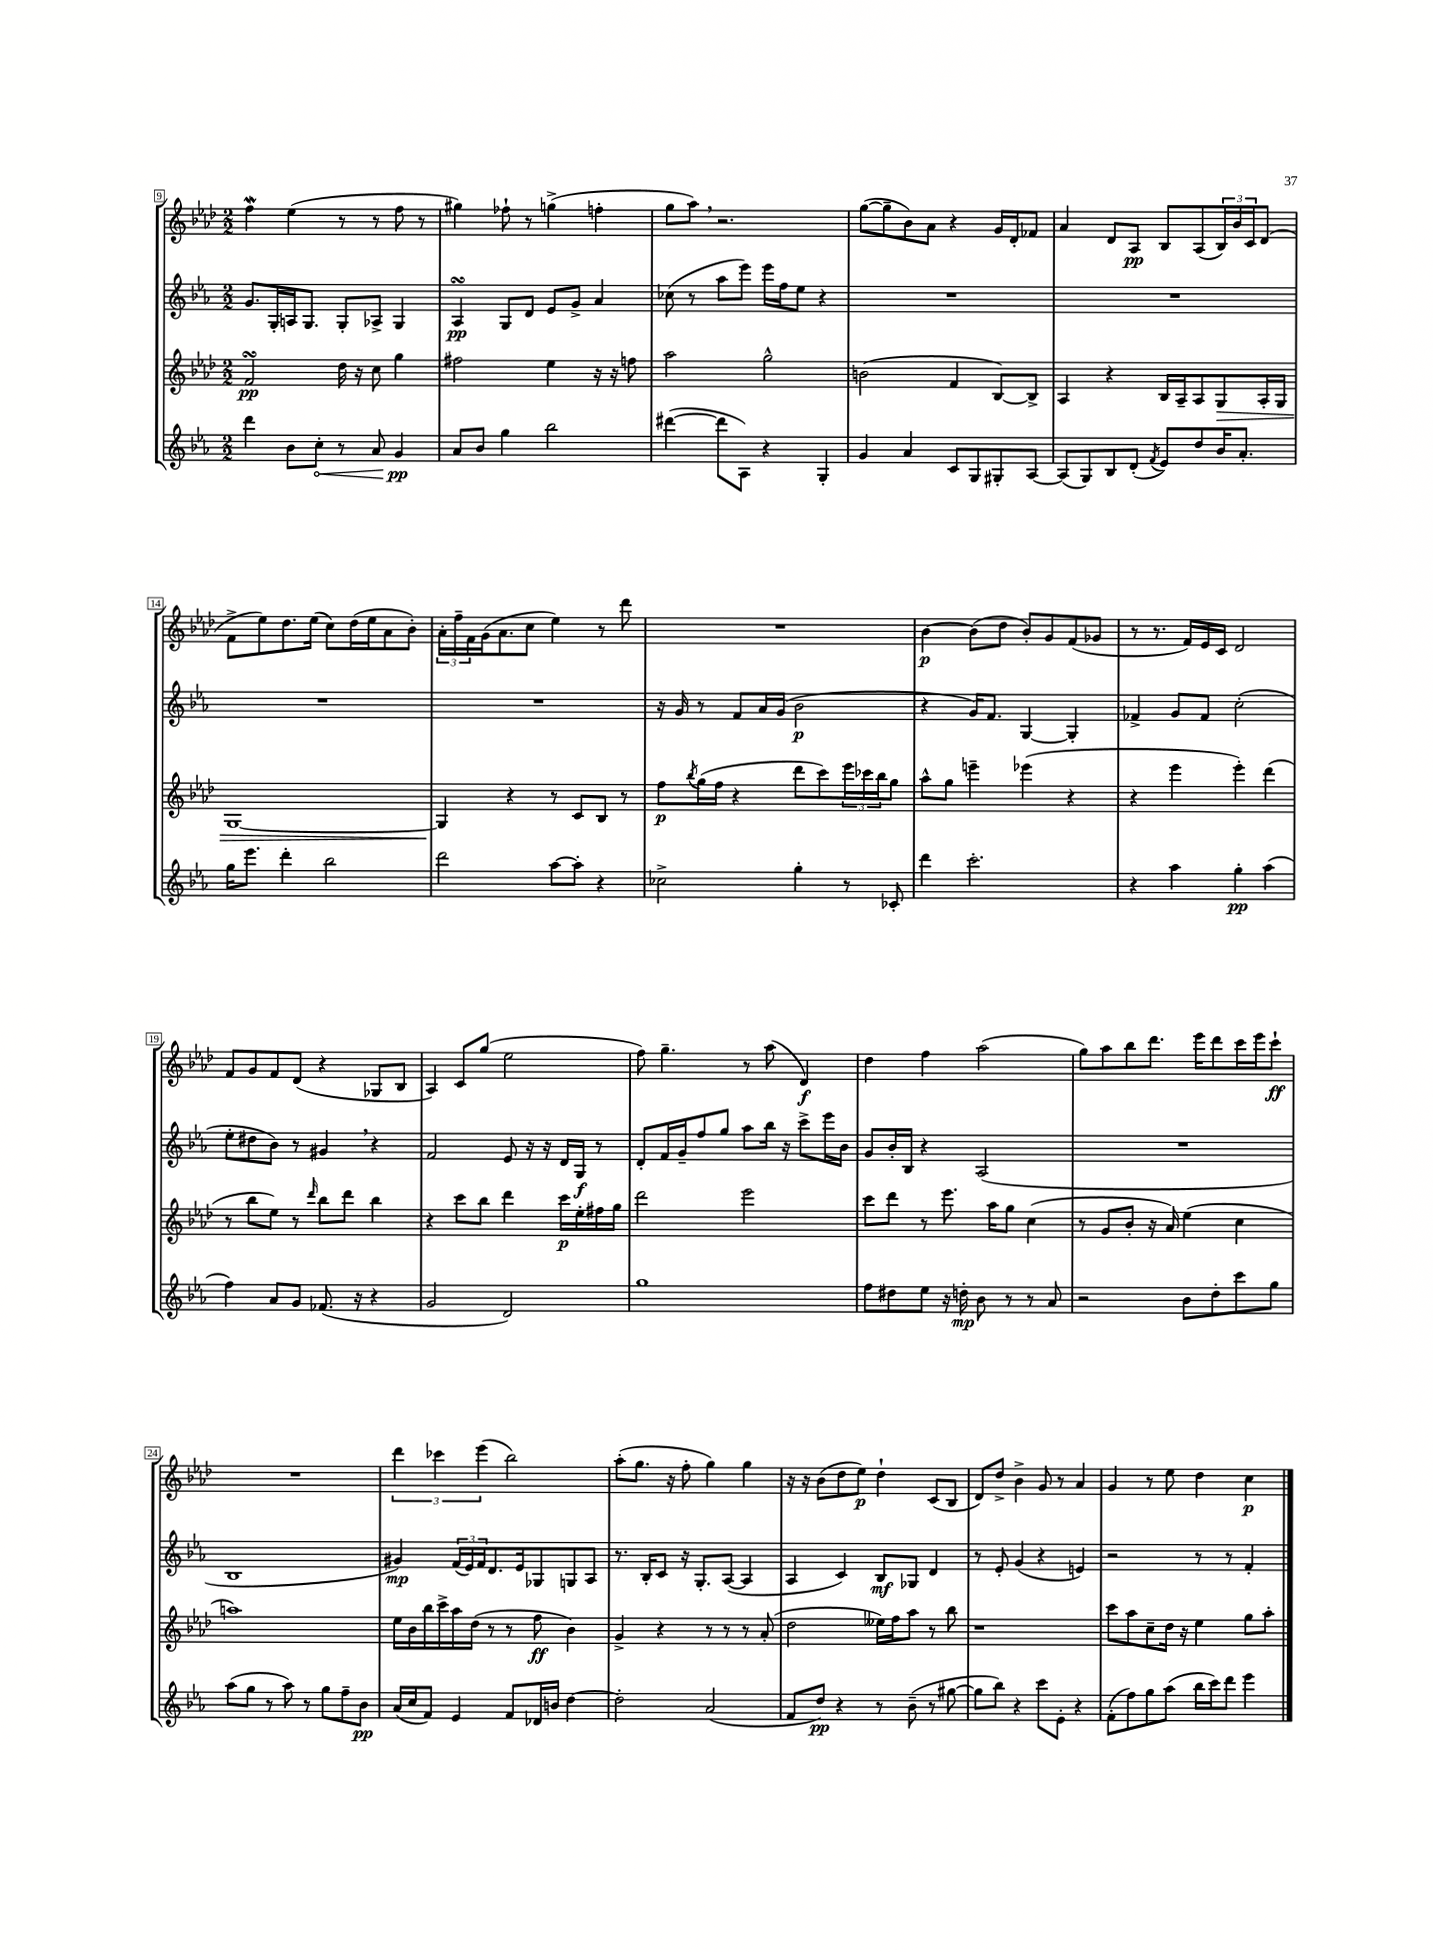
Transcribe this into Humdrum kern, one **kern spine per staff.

**kern	**kern	**kern	**kern
*staff4	*staff3	*staff2	*staff1
*clefG2	*clefG2	*clefG2	*clefG2
*k[b-e-a-]	*k[b-e-a-d-]	*k[b-e-a-]	*k[b-e-a-d-]
*M2/2	*M2/2	*M2/2	*M2/2
4ddd	2f	8.g	4ff
.	.	16G'	.
8b-	.	16A	(4ee-
.	.	8.G	.
8cc'	.	.	.
8r	16dd-	8G'	8r
.	16r	.	.
8a-	8cc	8A-^	8r
4g	4gg	4G	8ff
.	.	.	8r
=	=	=	=
8a-	2ff#	4A-	4gg#)
8b-	.	.	.
4gg	.	8G	8ff-`
.	.	8d	8r
2bb-	4ee-	8e-	(4gg^
.	.	8g^	.
.	16r	4a-	4ff'
.	16r	.	.
.	8ff	.	.
=	=	=	=
([4ddd#	2aa-	(8cc-	8gg
.	.	8r	8aa-)
8ddd#]	.	8aa-	2.r
8A-)	.	8eee-)	.
4r	2gg^^	16eee-	.
.	.	16ff	.
.	.	8ee-	.
4G'	.	4r	.
=	=	=	=
4g	(2b	1r	([8gg
.	.	.	8gg~]
4a-	.	.	8b-)
.	.	.	8a-
8c	4f	.	4r
8G	.	.	.
8G#'	[8B-)	.	16g
.	.	.	16d-'
[8A-	8B-^]	.	8f-
=	=	=	=
(8A-]	4A-	1r	4a-
8G)	.	.	.
8B-	4r	.	8d-
(8d'	.	.	8A-
8qf	.	.	.
8e-)	16B-	.	8B-
.	16A-~	.	.
8dd	8A-	.	(8A-
16b-	8G	.	24B-)
.	.	.	24b-
8.a-'	.	.	.
.	.	.	24c
.	16A-'	.	(8d-
.	16G	.	.
=	=	=	=
16gg	[1G	1r	8f^
8.eee-	.	.	.
.	.	.	8ee-)
4ddd'	.	.	8.dd-
.	.	.	(16ee-
2bb-	.	.	8cc)
.	.	.	(16dd-
.	.	.	16ee-
.	.	.	8a-
.	.	.	8b-')
=	=	=	=
2ddd	4G]	1r	24a-'
.	.	.	24ff~
.	.	.	24f
.	.	.	(16g
.	.	.	8.a-
.	4r	.	.
.	.	.	8cc
[8aa-	8r	.	4ee-)
8aa-']	8c	.	.
4r	8B-	.	8r
.	8r	.	8ddd-
=	=	=	=
2cc-^	8ff	16r	1r
.	.	16g	.
.	8qbb-	.	.
.	(16gg	8r	.
.	16ff	.	.
.	4r	8f	.
.	.	16a-	.
.	.	(16g	.
4gg'	8ddd-	2b-	.
.	8ccc)	.	.
8r	24eee-	.	.
.	24ccc-	.	.
.	24bb-	.	.
8c-'	8gg	.	.
=	=	=	=
4ddd	8aa-^^	4r	[4b-
.	8gg	.	.
2.ccc'	4eee~	16g)	(8b-]
.	.	8.f	.
.	.	.	8dd-
.	(4eee-	[4G	8b-')
.	.	.	8g
.	4r	4G']	(8f
.	.	.	8g-
=	=	=	=
4r	4r	4f-^	8r
.	.	.	8.r
4aa-	4eee-	8g	.
.	.	.	16f)
.	.	8f-	16e-
.	.	.	16c
4gg'	4eee-')	(2cc'	2d-
(4aa-	(4ddd-	.	.
=	=	=	=
4ff)	8r	8ee-'	8f
.	8bb-	8dd#	8g
8a-	8ee-)	8b-)	8f
8g	8r	8r	(8d-
.	16qqddd-	.	.
(8.f-	8bb-	4g#	4r
.	8ddd-	.	.
16r	.	.	.
4r	4bb-	4r	8G-
.	.	.	8B-
=	=	=	=
2g	4r	2f	4A-)
.	8ccc	.	8c
.	8bb-	.	(8gg
2d)	4ddd-	8e-	2ee-
.	.	16r	.
.	.	16r	.
.	16ccc	16d	.
.	16ee-'	16G	.
.	16ff#	8r	.
.	16gg	.	.
=	=	=	=
1gg	2ddd-	8d'	8ff)
.	.	16f	4.gg~
.	.	16g~	.
.	.	8ff	.
.	.	8gg	.
.	2eee-	8aa-	8r
.	.	16bb-	(8aa-
.	.	16r	.
.	.	8ccc^	4d-)
.	.	16eee-	.
.	.	16b-	.
=	=	=	=
8ff	8ccc	8g	4dd-
8dd#	8ddd-	16b-'	.
.	.	16B-	.
8ee-	8r	4r	4ff
16r	8.eee-	.	.
16dd'	.	.	.
8b-	.	(2A-	(2aa-
.	16aa-	.	.
8r	8gg	.	.
8r	(4cc	.	.
8a-	.	.	.
=	=	=	=
2r	8r	1r	8gg)
.	8g	.	8aa-
.	8b-'	.	8bb-
.	16r	.	8.ddd-
.	16a-)	.	.
8b-	(4ee-	.	.
.	.	.	16eee-
8dd'	.	.	8ddd-
8ccc	4cc	.	16ccc
.	.	.	16eee-
8gg	.	.	8ccc`
=	=	=	=
(8aa-	1aa)	1B-	1r
8gg	.	.	.
8r	.	.	.
8aa-)	.	.	.
8r	.	.	.
8gg	.	.	.
8ff~	.	.	.
8b-	.	.	.
=	=	=	=
(16a-	16ee-	4g#)	6ddd-
16cc	16b-	.	.
8f)	16bb-	.	.
.	.	.	6ccc-
.	16ccc^	.	.
4e-	16aa-	(24f	.
.	.	24e-)	.
.	(16dd-	.	.
.	.	24f	(6eee-
.	8r	8.d	.
8f	8r	.	2bb-)
.	.	16e-	.
16d-	8ff	8G-	.
16b	.	.	.
[4dd	4b-)	8G	.
.	.	8A-	.
=	=	=	=
2dd']	4g^	8.r	(8aa-'
.	.	.	8.gg
.	.	16B-'	.
.	4r	8c	.
.	.	.	16r
.	.	16r	8ff'
.	.	8.G'	.
(2a-	8r	.	4gg)
.	8r	([8A-	.
.	8r	4A-]	4gg
.	(8a-'	.	.
=	=	=	=
8f	2dd-	4A-	16r
.	.	.	16r
8dd)	.	.	(8b-
4r	.	4c)	8dd-
.	.	.	8ee-)
8r	16ee--)	8B-	4dd-`
.	16ff	.	.
(8b-~	8aa-	8G-	.
8r	8r	4d	(8c
[8gg#	8bb-	.	8B-
=	=	=	=
8gg#]	1r	8r	8d-)
8bb-)	.	8e-'	8dd-^
4r	.	(4g	4b-^
8ccc	.	4r	8g
8e-'	.	.	8r
4r	.	4e)	4a-
=	=	=	=
(8f'	8ccc	2r	4g
8ff)	8aa-	.	.
8gg	8cc~	.	8r
(8aa-	16dd-	.	8ee-
.	16r	.	.
16bb-	4ee-	8r	4dd-
16ccc)	.	.	.
8ddd	.	8r	.
4eee-	8gg	4f'	4cc
.	8aa-'	.	.
==	==	==	==
*-	*-	*-	*-
